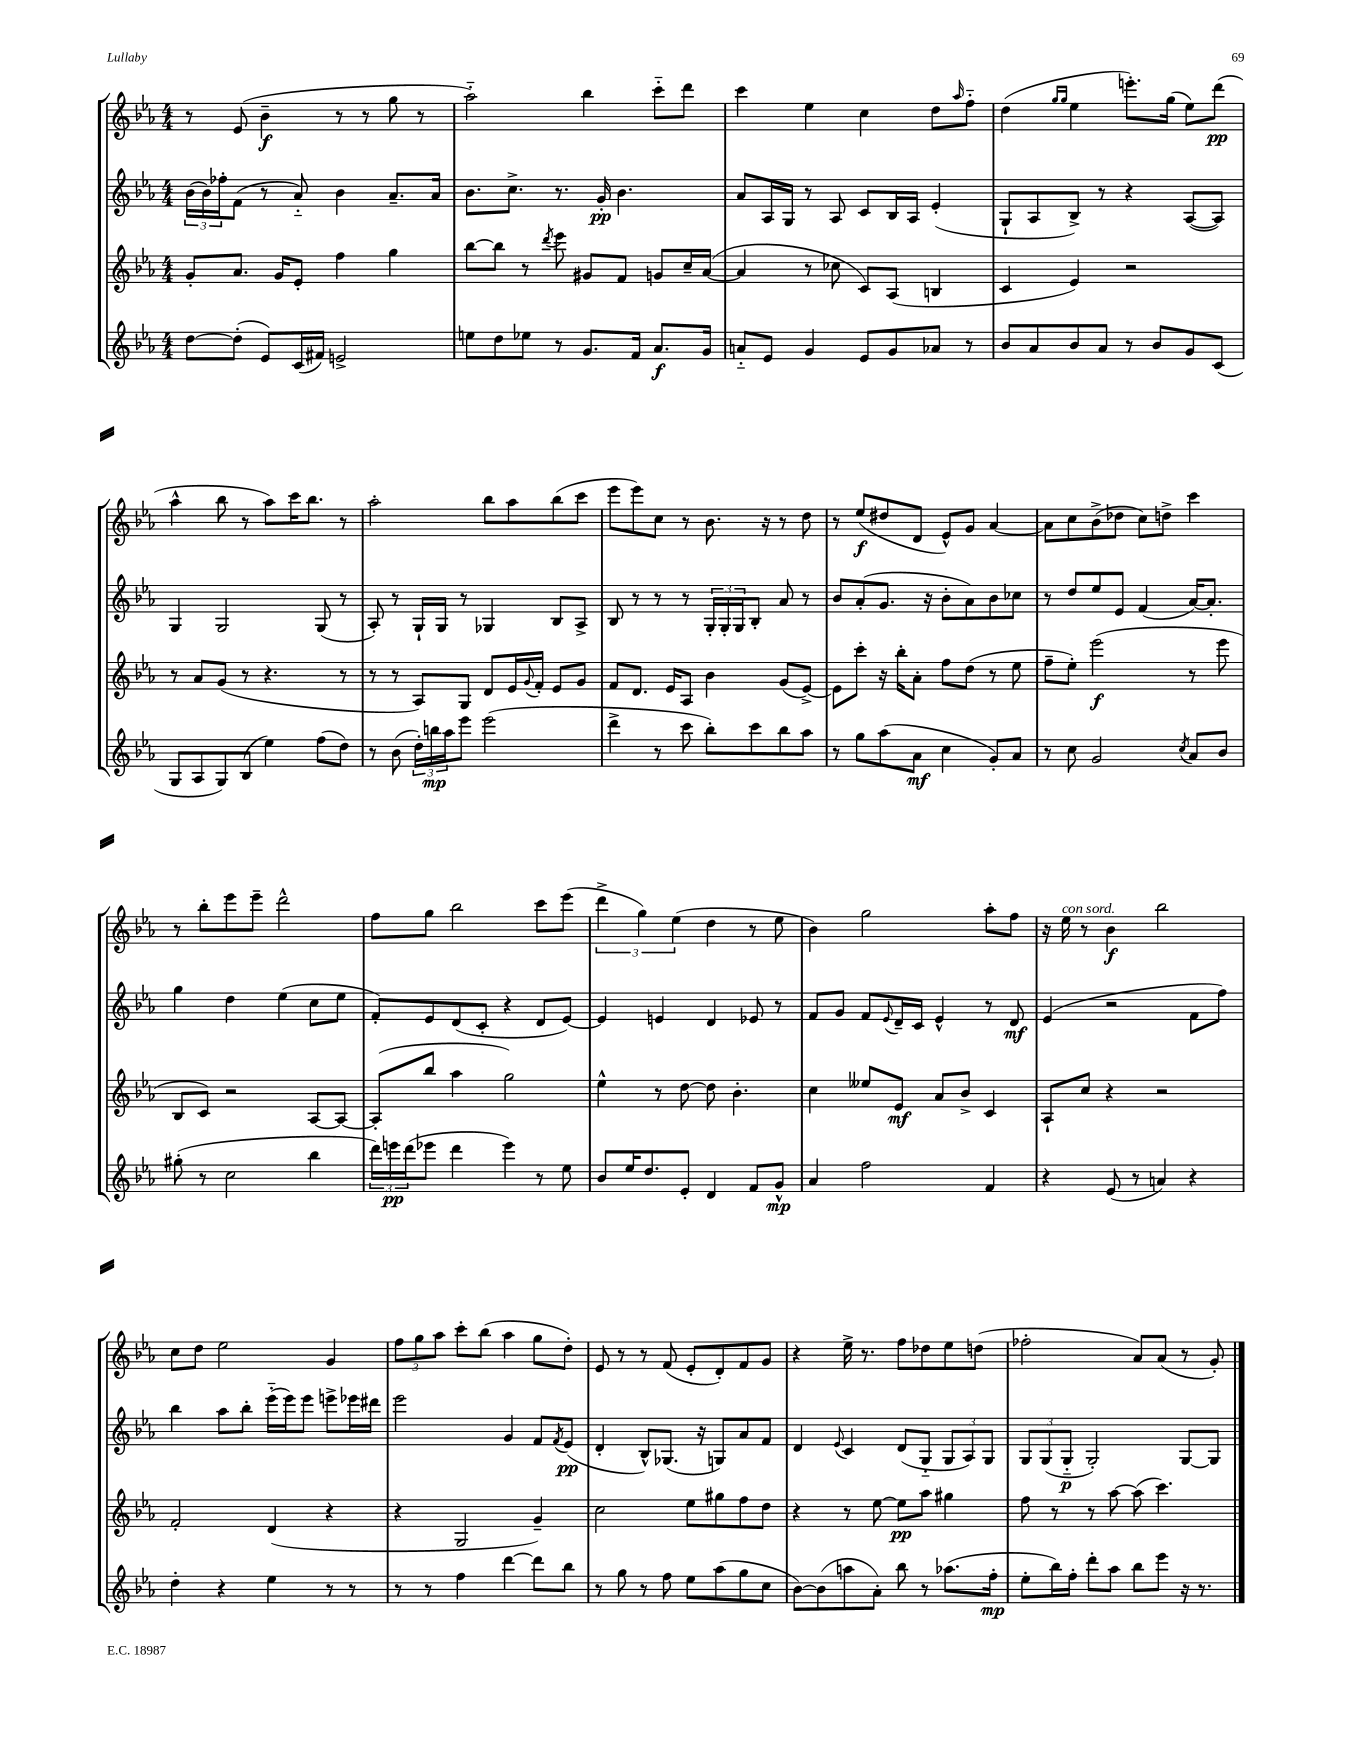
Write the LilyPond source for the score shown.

<<
\new StaffGroup <<
\new Staff = "s0" {
    \clef treble \key ees \major \numericTimeSignature \time 4/4
    r8 ees'8( bes'4--\f r8 r8 g''8 r8 |
    aes''2-_) bes''4 c'''8-_ d'''8 |
    c'''4 ees''4 c''4 d''8 \grace { aes''16 } f''8-_ |
    d''4( \grace { g''16 g''16 } ees''4 e'''8.-.) g''16( ees''8) d'''8\pp( |
    aes''4-^ bes''8 r8 aes''8) c'''16 bes''8. r8 |
    aes''2-. bes''8 aes''8 bes''8( c'''8 |
    ees'''8 ees'''8) c''8 r8 bes'8. r16 r8 d''8 |
    r8 ees''8\f( dis''8 d'8 ees'8-^) g'8 aes'4~ |
    aes'8 c''8 bes'8->( des''8 c''8) d''8-> c'''4 |
    r8 bes''8-. ees'''8 ees'''8-- d'''2-^ |
    f''8 g''8 bes''2 c'''8 ees'''8( |
    \tuplet 3/2 { d'''4-> g''4) ees''4( } d''4 r8 ees''8 |
    bes'4) g''2 aes''8-. f''8 |
    r16 ees''16^\markup { \italic "con sord." } r8 bes'4\f bes''2 |
    c''8 d''8 ees''2 g'4 |
    \tuplet 3/2 { f''8 g''8 aes''8 } c'''8-. bes''8( aes''4 g''8 d''8-.) |
    ees'8 r8 r8 f'8( ees'8-. d'8-.) f'8 g'8 |
    r4 ees''16-> r8. f''8 des''8 ees''8 d''8( |
    fes''2-. aes'8) aes'8( r8 g'8-.) \bar "|." |
}
\new Staff = "s1" {
    \clef treble \key ees \major \numericTimeSignature \time 4/4
    \tuplet 3/2 { bes'16( bes'16) fes''16-. } f'8( r8 aes'8-_) bes'4 aes'8.-- aes'16 |
    bes'8. c''8.-> r8. g'16-.\pp bes'4. |
    aes'8 aes16 g16 r8 aes8 c'8 bes16 aes16 ees'4-.( |
    g8-! aes8 bes8->) r8 r4 aes8~( aes8) |
    g4 g2 g8( r8 |
    aes8-.) r8 g16-! g16 r8 ges4 bes8 aes8-> |
    bes8 r8 r8 r8 \tuplet 3/2 { g16-. g16-. g16 } bes8-. aes'8 r8 |
    bes'8 aes'8-.( g'8. r16 bes'8-. aes'8) bes'8 ces''8 |
    r8 d''8 ees''8 ees'8 f'4( aes'16~) aes'8.-. |
    g''4 d''4 ees''4( c''8 ees''8 |
    f'8-.) ees'8 d'8( c'8-. r4 d'8 ees'8~) |
    ees'4 e'4 d'4 ees'8 r8 |
    f'8 g'8 f'8 \appoggiatura { ees'8 } d'16-- c'16 ees'4-^ r8 d'8\mf |
    ees'4( r2 f'8 f''8) |
    bes''4 aes''8 bes''8-. ees'''16-_( ees'''16) ees'''8 e'''8-> ees'''16 dis'''16 |
    ees'''2 g'4 f'8 \acciaccatura { f'8 } ees'8\pp( |
    d'4-. bes8-^) ges8.( r16 g8) aes'8 f'8 |
    d'4 \appoggiatura { ees'8 } c'4 d'8( g8-_ \tuplet 3/2 { g8 aes8) g8 } |
    \tuplet 3/2 { g8 g8( g8-_\p } g2-.) g8~ g8 \bar "|." |
}
\new Staff = "s2" {
    \clef treble \key ees \major \numericTimeSignature \time 4/4
    g'8-. aes'8. g'16 ees'8-. f''4 g''4 |
    bes''8~ bes''8 r8 \acciaccatura { d'''8 } ees'''8 gis'8 f'8 g'8 c''16-- aes'16~( |
    aes'4 r8 ces''8 c'8) aes8( b4 |
    c'4 ees'4) r2 |
    r8 aes'8 g'8( r8 r4. r8 |
    r8 r8 aes8) g8 d'8 ees'16 \appoggiatura { g'8 } f'16-. ees'8 g'8 |
    f'8 d'8. ees'16 aes8 bes'4 g'8( ees'8~->) |
    ees'8 c'''8-. r16 bes''16-. aes'8-. f''8 d''8( r8 ees''8 |
    f''8-- ees''8-.) ees'''2\f( r8 ees'''8 |
    bes8 c'8) r2 aes8~ aes8~ |
    aes8-.( bes''8 aes''4 g''2) |
    ees''4-^ r8 d''8~ d''8 bes'4.-. |
    c''4 eeses''8 ees'8\mf aes'8 bes'8-> c'4 |
    aes8-! c''8 r4 r2 |
    f'2-. d'4( r4 |
    r4 g2 g'4--) |
    c''2 ees''8 gis''8 f''8 d''8 |
    r4 r8 ees''8~ ees''8\pp aes''8 gis''4 |
    f''8 r8 r8 aes''8~ aes''8( c'''4.) \bar "|." |
}
\new Staff = "s3" {
    \clef treble \key ees \major \numericTimeSignature \time 4/4
    d''8~ d''8-.( ees'8) c'16( fis'16) e'2-> |
    e''8 d''8 ees''8 r8 g'8. f'16 aes'8.\f g'16 |
    a'8-_ ees'8 g'4 ees'8 g'8 aes'8 r8 |
    bes'8 aes'8 bes'8 aes'8 r8 bes'8 g'8 c'8( |
    g8 aes8 g8) bes8( ees''4) f''8( d''8) |
    r8 bes'8( \tuplet 3/2 { d''16-.) b''16\mp aes''16 } ees'''8 ees'''2( |
    d'''4-> r8 c'''8 bes''8-.) c'''8 bes''8 aes''8 |
    r8 g''8 aes''8( aes'8\mf c''4 g'8-.) aes'8 |
    r8 c''8 g'2 \acciaccatura { c''8 } aes'8 bes'8 |
    gis''8-.( r8 c''2 bes''4 |
    \tuplet 3/2 { d'''16) e'''16\pp d'''16( } ees'''8 d'''4 ees'''4) r8 ees''8 |
    bes'8 ees''16 d''8. ees'8-. d'4 f'8 g'8-^\mp |
    aes'4 f''2 f'4 |
    r4 ees'8( r8 a'4) r4 |
    d''4-. r4 ees''4 r8 r8 |
    r8 r8 f''4 d'''4~ d'''8 bes''8 |
    r8 g''8 r8 f''8 ees''8 aes''8( g''8 c''8 |
    bes'8~) bes'8( a''8 aes'8-.) bes''8 r8 aes''8.( f''16-.\mp |
    ees''8-. bes''16) f''16-. d'''8-. aes''8 bes''8 ees'''8 r16 r8. \bar "|." |
}
>>
>>
\layout { \context { \Score \remove "Bar_number_engraver" } }
